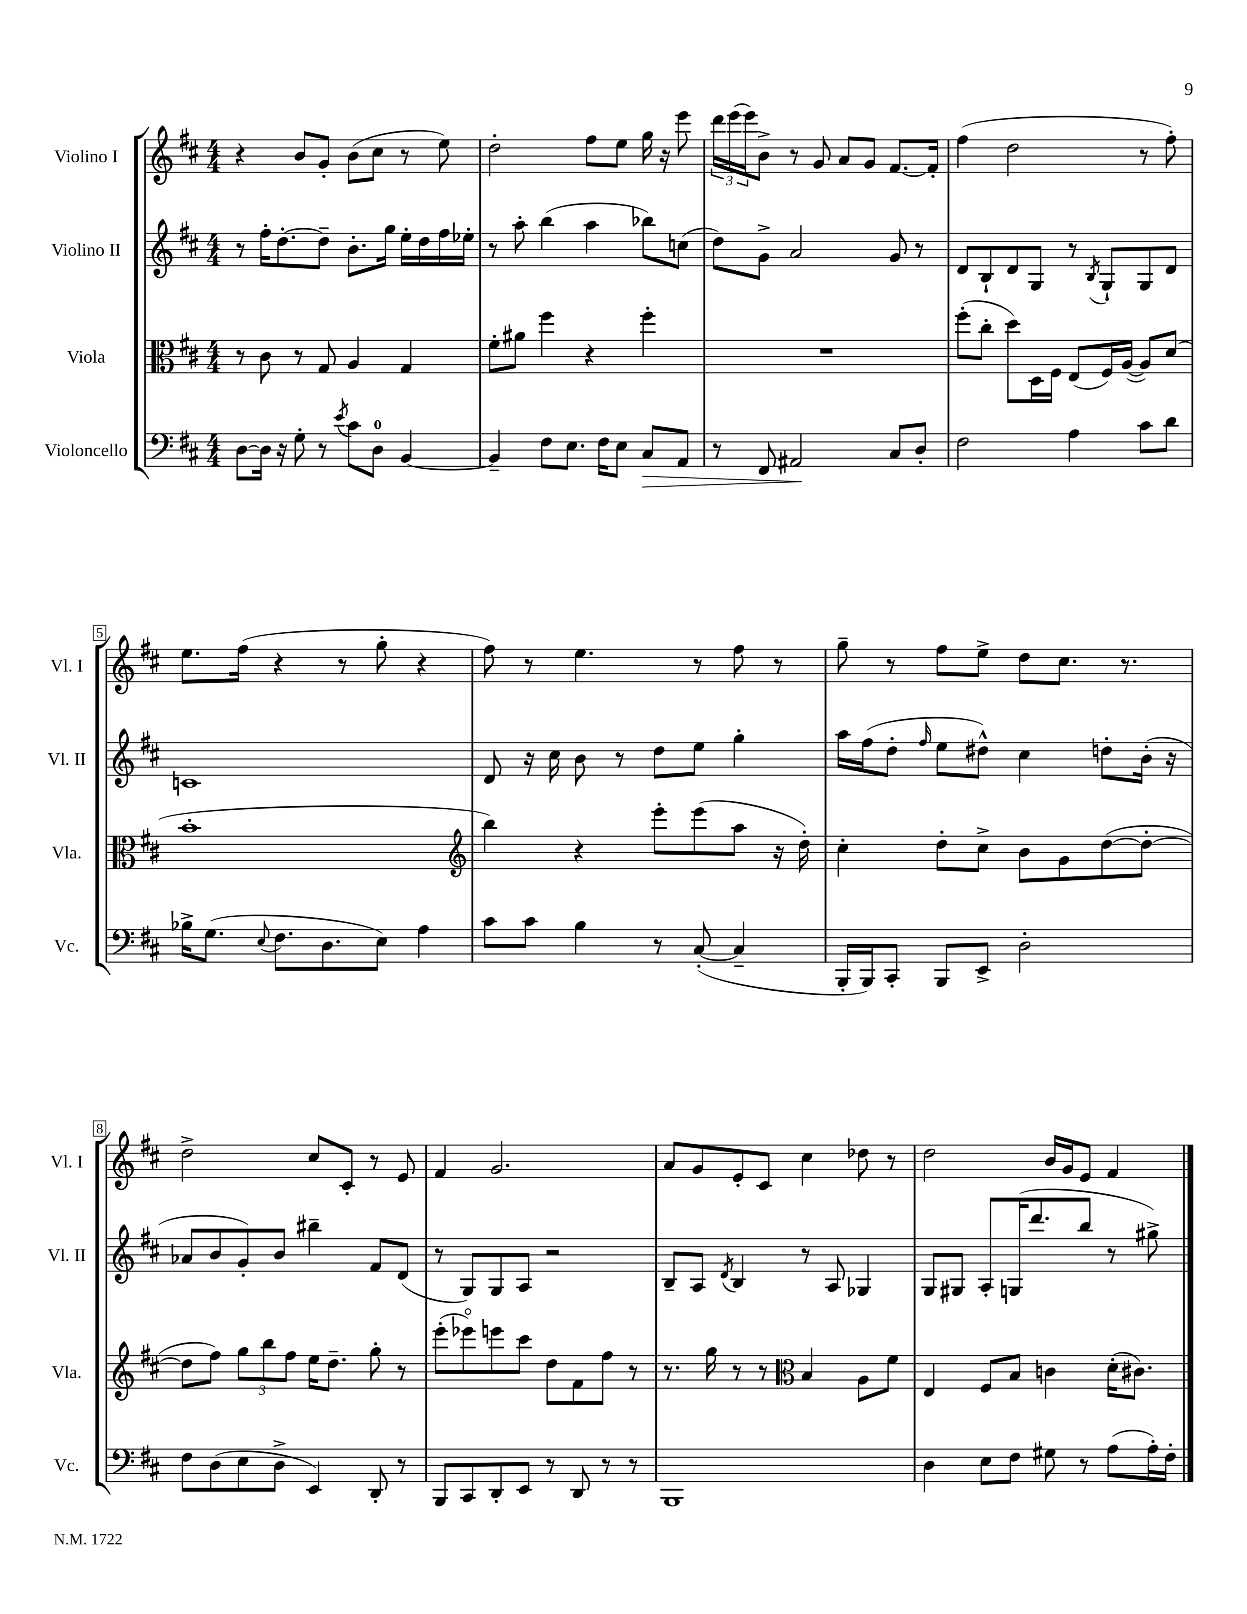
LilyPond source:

<<
\new StaffGroup <<
\new Staff = "s0" \with { instrumentName = "Violino I" shortInstrumentName = "Vl. I" } {
    \clef treble \key d \major \numericTimeSignature \time 4/4
    r4 b'8 g'8-. b'8( cis''8 r8 e''8) |
    d''2-. fis''8 e''8 g''16 r16 e'''8 |
    \tuplet 3/2 { d'''16 e'''16( e'''16) } b'8-> r8 g'8 a'8 g'8 fis'8.~ fis'16-. |
    fis''4( d''2 r8 fis''8-.) |
    e''8. fis''16( r4 r8 g''8-. r4 |
    fis''8) r8 e''4. r8 fis''8 r8 |
    g''8-- r8 fis''8 e''8-> d''8 cis''8. r8. |
    d''2-> cis''8 cis'8-. r8 e'8 |
    fis'4 g'2. |
    a'8 g'8 e'8-. cis'8 cis''4 des''8 r8 |
    d''2 b'16 g'16 e'8 fis'4 \bar "|." |
}
\new Staff = "s1" \with { instrumentName = "Violino II" shortInstrumentName = "Vl. II" } {
    \clef treble \key d \major \numericTimeSignature \time 4/4
    r8 fis''16-. d''8.~-. d''8-- b'8.-. g''16 e''16-. d''16 fis''16 ees''16-. |
    r8 a''8-. b''4( a''4 bes''8) c''8( |
    d''8) g'8-> a'2 g'8 r8 |
    d'8 b8-! d'8 g8 r8 \acciaccatura { b8 } g8-! g8 d'8 |
    c'1 |
    d'8 r16 cis''16 b'8 r8 d''8 e''8 g''4-. |
    a''16 fis''16( d''8-. \grace { fis''16 } e''8 dis''8-^) cis''4 d''8-. b'16-.( r16 |
    aes'8 b'8 g'8-.) b'8 bis''4-- fis'8 d'8( |
    r8 g8) g8 a8 r2 |
    b8-- a8 \acciaccatura { d'8 } b4 r8 a8 ges4 |
    g8 gis8 a8-. g16( d'''8. b''8 r8 gis''8->) \bar "|." |
}
\new Staff = "s2" \with { instrumentName = "Viola" shortInstrumentName = "Vla." } {
    \clef alto \key d \major \numericTimeSignature \time 4/4
    r8 cis'8 r8 g8 a4 g4 |
    fis'8-. ais'8 fis''4 r4 fis''4-. |
    R1 |
    fis''8-.( cis''8-. d''8) d16 fis16 e8( fis16) a16~( a8) d'8( |
    b'1-. |
    \clef treble b''4) r4 e'''8-. e'''8( a''8 r16 d''16-.) |
    cis''4-. d''8-. cis''8-> b'8 g'8 d''8~( d''8~-. |
    d''8 fis''8) \tuplet 3/2 { g''8 b''8 fis''8 } e''16 d''8.-- g''8-. r8 |
    e'''8-.( ees'''8\flageolet) e'''8 cis'''8 d''8 fis'8 fis''8 r8 |
    r8. g''16 r8 r8 \clef alto b4 a8 fis'8 |
    e4 fis8 b8 c'4 d'16-.( cis'8.) \bar "|." |
}
\new Staff = "s3" \with { instrumentName = "Violoncello" shortInstrumentName = "Vc." } {
    \clef bass \key d \major \numericTimeSignature \time 4/4
    d8~ d16 r16 g8-. r8 \acciaccatura { e'8 } cis'8 d8-0 b,4~ |
    b,4-- fis8 e8. fis16 e8 cis8\> a,8 |
    r8 fis,8 ais,2\! cis8 d8-. |
    fis2 a4 cis'8 d'8 |
    bes16-> g8.( \appoggiatura { e8 } fis8. d8. e8) a4 |
    cis'8 cis'8 b4 r8 cis8~-.( cis4-- |
    b,,16-. b,,16) cis,8-. b,,8 e,8-> d2-. |
    fis8 d8( e8 d8-> e,4) d,8-. r8 |
    b,,8 cis,8 d,8-. e,8 r8 d,8 r8 r8 |
    b,,1 |
    d4 e8 fis8 gis8 r8 a8( a16-.) fis16-. \bar "|." |
}
>>
>>
\layout { \context { \Score \override BarNumber.stencil = #(make-stencil-boxer 0.1 0.3 ly:text-interface::print) } }
